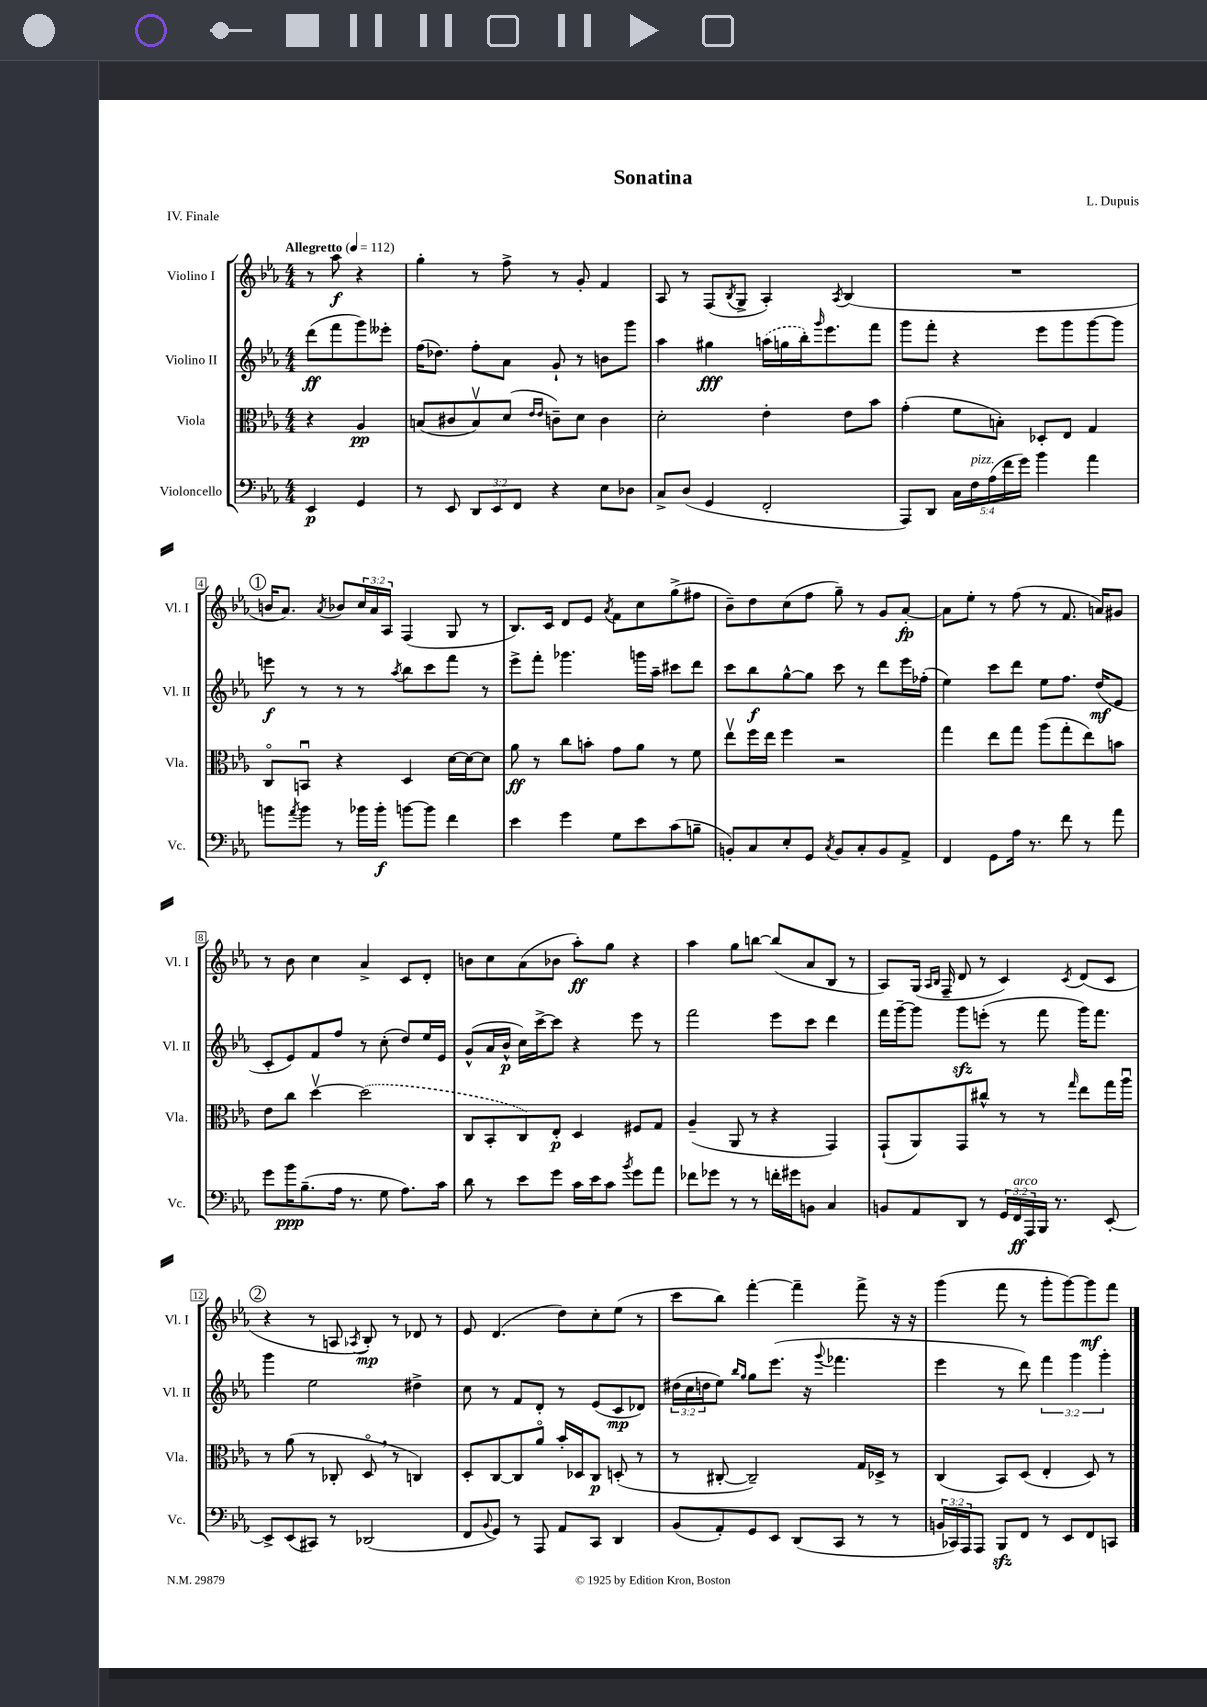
\header { title = "Sonatina" composer = "L. Dupuis" piece = "IV. Finale" }
<<
\new StaffGroup <<
\new Staff = "s0" \with { instrumentName = "Violino I" shortInstrumentName = "Vl. I" } {
    \clef treble \key ees \major \numericTimeSignature \time 4/4 \override Staff.TupletNumber.text = #tuplet-number::calc-fraction-text \partial 2 \tempo "Allegretto" 4 = 112
    r8 aes''8\f r4 |
    g''4-. r8 f''8-> r8 g'8-. f'4 |
    aes8 r8 f8( \acciaccatura { bes8 } g8-> aes4-.) \acciaccatura { aes8 } bes4( |
    R1 |
    \mark \markup { \circle "1" } b'16 aes'8.) \acciaccatura { aes'8 } bes'8 \tuplet 3/2 { c''16 aes'16 aes16 } f4( g8 r8 |
    bes8.) c'16 d'8 ees'8 \acciaccatura { aes'8 } f'8 c''8 g''8->( fis''8 |
    bes'8--) d''8 c''8( f''8 g''8--) r8 g'8 aes'8~-.\fp |
    aes'8 ees''8-. r8 f''8( r8 f'8. a'16) gis'8 |
    r8 bes'8 c''4 aes'4-> c'8 d'8-. |
    b'8 c''8 aes'8( bes'8 aes''8-.\ff) g''8 r4 |
    aes''4 g''8 b''8~ b''8( aes'8 bes8 r8 |
    aes8) g16( \grace { aes16 bes16 } f16-- d'8 r8 c'4) \acciaccatura { c'8 } d'8( c'8 |
    \mark \markup { \circle "2" } r4 r8 a8 \acciaccatura { aes8 } bes8-.\mp) r8 des'8 r8 |
    ees'8 d'4.( d''8) c''8-. ees''8( r8 |
    c'''8 bes''8) f'''4~-. f'''4-- f'''8-> r16 r16 |
    g'''4( f'''8 r8 g'''8-. g'''8~) g'''8\mf f'''8 \bar "|." |
}
\new Staff = "s1" \with { instrumentName = "Violino II" shortInstrumentName = "Vl. II" } {
    \clef treble \key ees \major \numericTimeSignature \time 4/4 \override Staff.TupletNumber.text = #tuplet-number::calc-fraction-text \partial 2
    d'''8\ff( f'''8 g'''8) eeses'''8-. |
    f''16( des''8.) f''8-. aes'8 g'8-! r8 b'8 g'''8 |
    aes''4 gis''4\fff \once \slurDashed a''16( g''16 bes''16-.) \grace { g'''16 } ees'''8. f'''8 |
    g'''8 f'''8-. r4 ees'''8 g'''8 g'''8~ g'''8 |
    \mark \markup { \circle "1" } e'''8\f r8 r8 r8 \acciaccatura { aes''8 } bes''8 c'''8 f'''8 r8 |
    ees'''8-> f'''8-. ges'''4. g'''16 aes''16-- cis'''8 d'''8 |
    c'''8 bes''8\f g''8~-^ g''8 c'''8 r8 d'''8 ees'''16 fes''16-.( |
    ees''4) c'''8 d'''8 ees''8 f''8. d''16\mf( ees'8 |
    c'8-. ees'8) f'8 f''8 r8 c''8-.( d''8) ees''16 ees'16 |
    g'8-^( aes'16 bes'16-^\p c''16) c'''16~-> c'''8 r4 ees'''8 r8 |
    f'''2 ees'''8 c'''8 d'''4 |
    f'''16 g'''16~-- g'''8 g'''8\sfz e'''8-.( r8 f'''8 g'''16) f'''8. |
    \mark \markup { \circle "2" } g'''4 ees''2 dis''4-> |
    c''8 r8 f'8 d'8-. r8 ees'8( c'8\mp des'8) |
    \tuplet 3/2 { dis''16( c''16 d''16 } ees''8) \grace { bes''16 g''16 } g''8 ees'''8.( r16 \appoggiatura { g'''8 } fes'''4. |
    ees'''4 r8 d'''8) \tuplet 3/2 { f'''4 g'''4 g'''4-. } \bar "|." |
}
\new Staff = "s2" \with { instrumentName = "Viola" shortInstrumentName = "Vla." } {
    \clef alto \key ees \major \numericTimeSignature \time 4/4 \partial 2
    r4 aes4\pp |
    b8( cis'8 b8\upbow) d'8( \grace { ees'16 ees'16 } c'8--) d'8 c'4 |
    d'2-. ees'4-. ees'8 bes'8 |
    g'4-.( f'8 b8-.) des8-. ees8 g4 |
    \mark \markup { \circle "1" } c8\flageolet b,8\downbow r4 d4 d'16~ d'16~ d'8 |
    aes'8\ff r8 c''8 b'8-. g'8 aes'8 r8 f'8 |
    ees''8\upbow f''16 ees''16 f''4 r2 |
    g''4 ees''8 g''8 aes''8( g''8-. ees''8) b'8 |
    ees'8 c''8 d''4~\upbow \once \slurDashed d''2( |
    c8 bes,8-. c8) ees8-.\p d4 fis8 g8 |
    aes4--( aes,8 r8 r4 g,4) |
    g,8-!( aes,8) g,8 cis''8-^ r8 r8 \grace { g''16 } ees''8 g''16 aes''16\downbow |
    \mark \markup { \circle "2" } r8 aes'8( r8 ces8-. d8\flageolet \breathe r8 c4) |
    d8-. c8~ c8 aes'8\flageolet bes'16-. des16 c8\p d8-.( r8 |
    r8 cis8~-. cis2--) g16 des16-> r8 |
    c4( bes,8) d8( ees4-. d8) r8 \bar "|." |
}
\new Staff = "s3" \with { instrumentName = "Violoncello" shortInstrumentName = "Vc." } {
    \clef bass \key ees \major \numericTimeSignature \time 4/4 \override Staff.TupletNumber.text = #tuplet-number::calc-fraction-text \partial 2
    ees,4\p g,4 |
    r8 ees,8 \tuplet 3/2 { d,8 ees,8 f,8 } r4 ees8 des8 |
    c8-> d8( g,4 f,2-. |
    aes,,8) d,8 \tuplet 5/4 { c16 f16^\markup { \italic "pizz." } aes16( f'16 g'16) } bes'4 aes'4 |
    \mark \markup { \circle "1" } b'8 \acciaccatura { aes'8 } b'8 r8 bes'16 bes'16-.\f b'8~ b'8 f'4 |
    ees'4 g'4 g8 ees'8 c'8( b8-- |
    b,8-.) c8 ees8-. g,8 \acciaccatura { c8 } b,8 c8-. b,8 aes,8-> |
    f,4 g,8 aes16 r8. f'8 r8 aes'8 |
    g'8 bes'16\ppp bes8.--( aes16 r8. g8 aes8.) c'16 |
    d'8 r8 ees'8 g'8 c'16 ees'16 c'8 \acciaccatura { bes'8 } g'8 aes'8 |
    fes'8 ges'8 r8 r8 f'16-. gis'16 b,8 c4 |
    b,8 aes,8 d,8 r8 \tuplet 3/2 { g,16 f,16\ff^\markup { \italic "arco" } aes,,16 } bes,,16 r8. ees,8~-. |
    \mark \markup { \circle "2" } ees,8-> ees,8( cis,8) r8 des,2( |
    f,8 \appoggiatura { bes,8 } g,8) r8 aes,,8 aes,8 c,8 d,4 |
    bes,8( aes,8-.) g,8 ees,8 d,8( c,8 r8 r8 |
    \tuplet 3/2 { b,16 ces,16) aes,,16 } aes,,8 bes,,8\sfz f,8 r8 ees,8 f,8 c,8 \bar "|." |
}
>>
>>
\layout { \context { \Score \override BarNumber.stencil = #(make-stencil-boxer 0.1 0.3 ly:text-interface::print) } }
